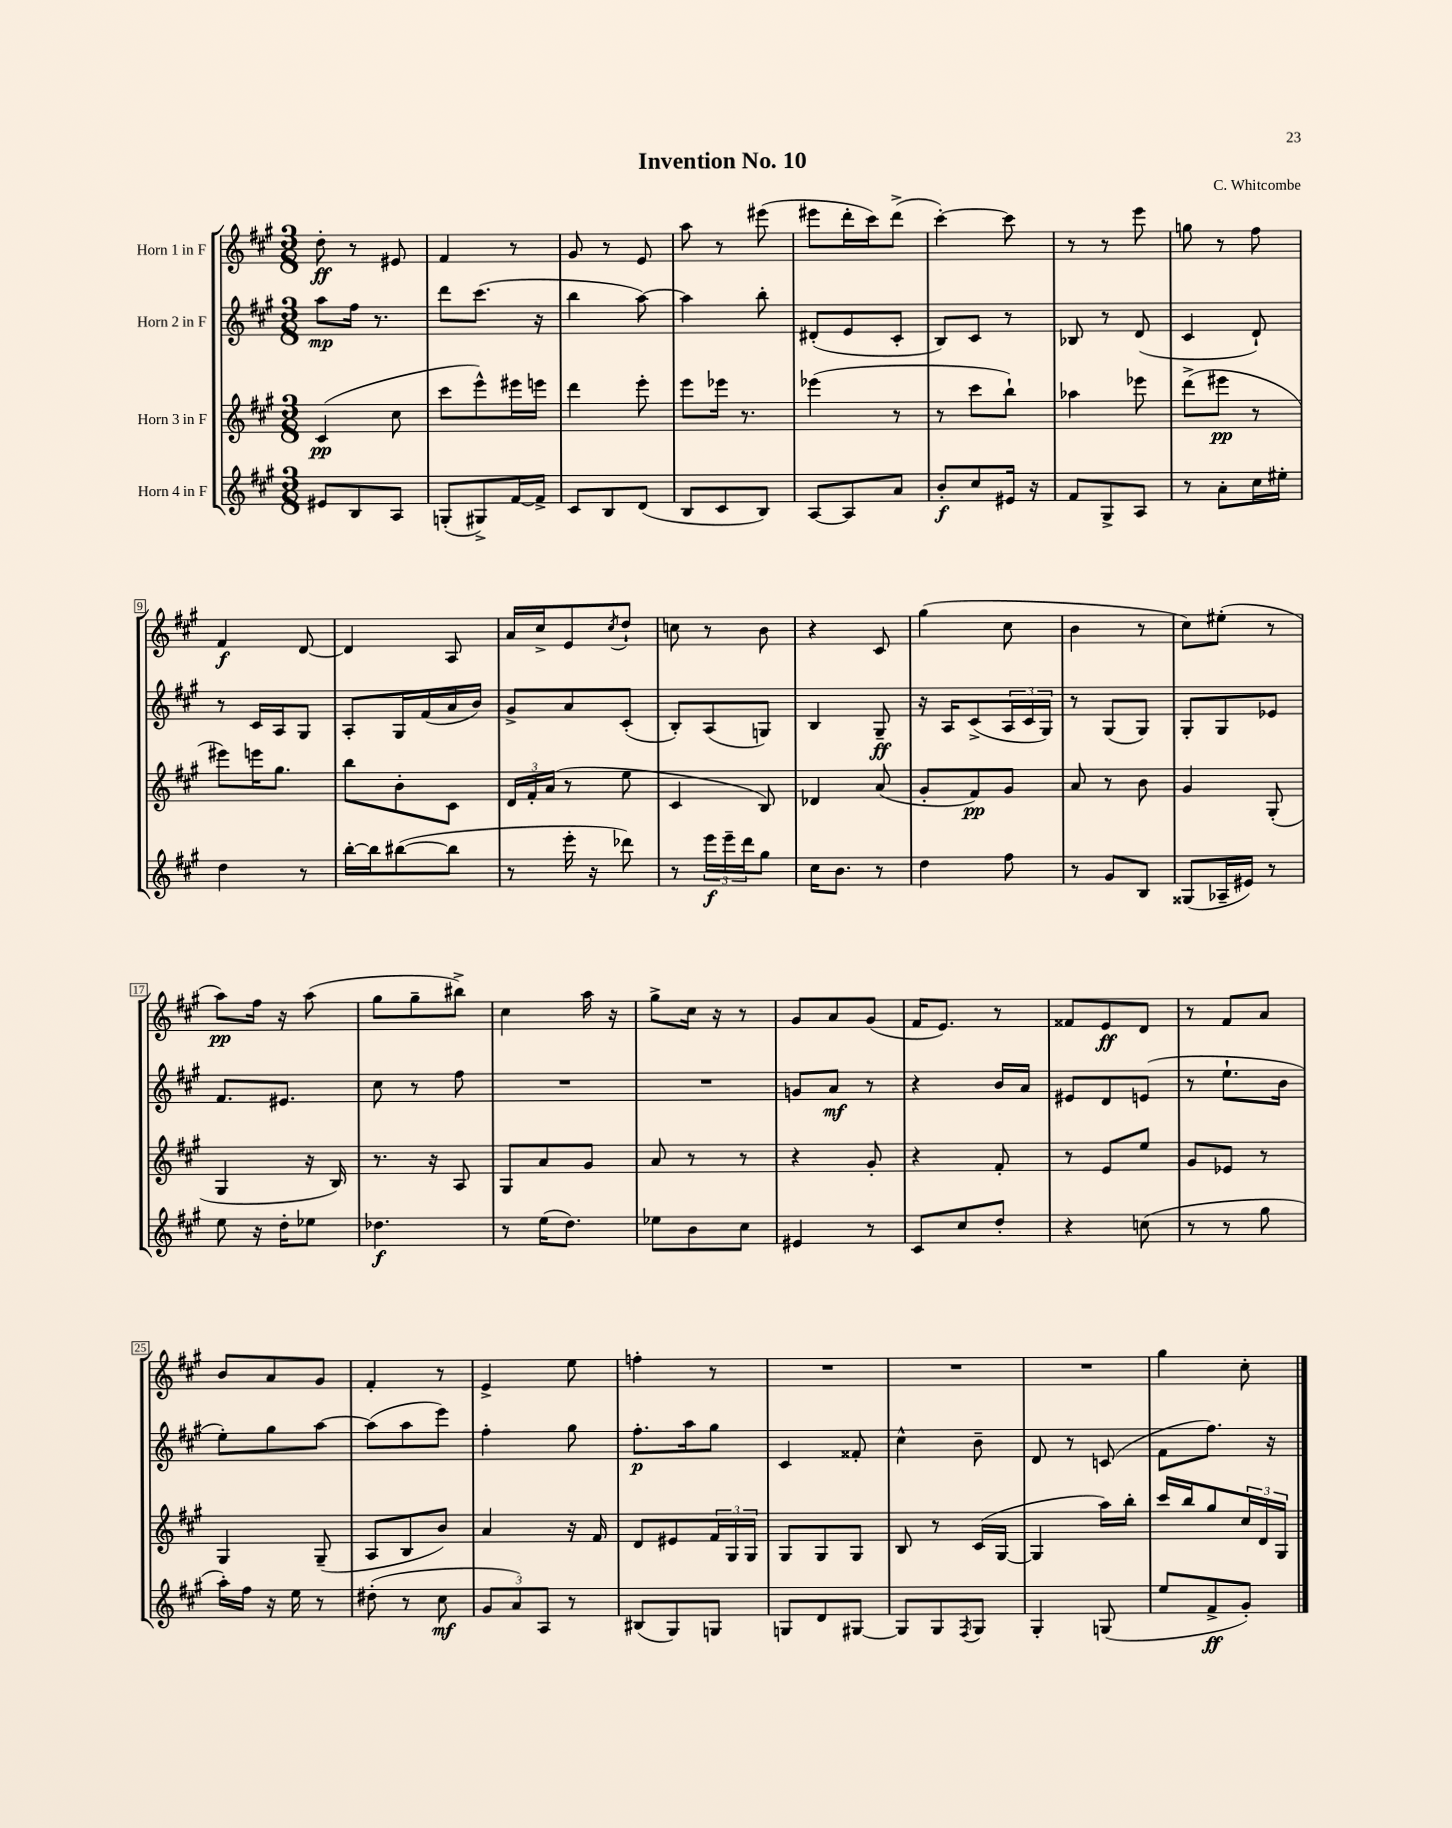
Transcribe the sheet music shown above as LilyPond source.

\header { title = "Invention No. 10" composer = "C. Whitcombe" }
<<
\new StaffGroup <<
\new Staff = "s0" \with { instrumentName = "Horn 1 in F" } {
    \clef treble \key a \major \numericTimeSignature \time 3/8
    d''8-.\ff r8 eis'8 |
    fis'4 r8 |
    gis'8 r8 e'8 |
    a''8 r8 eis'''8( |
    eis'''8 d'''16-. cis'''16) d'''8->( |
    cis'''4~-.) cis'''8 |
    r8 r8 e'''8 |
    g''8 r8 fis''8 |
    fis'4\f d'8~ |
    d'4 a8 |
    a'16 cis''16-> e'8 \acciaccatura { cis''8 } d''8-! |
    c''8 r8 b'8 |
    r4 cis'8 |
    gis''4( cis''8 |
    b'4 r8 |
    cis''8) eis''8-.( r8 |
    a''8\pp) fis''16 r16 a''8( |
    gis''8 gis''8-- bis''8->) |
    cis''4 a''16 r16 |
    gis''8-> cis''16 r16 r8 |
    gis'8 a'8 gis'8( |
    fis'16 e'8.) r8 |
    fisis'8 e'8\ff d'8 |
    r8 fis'8 a'8 |
    b'8 a'8 gis'8 |
    fis'4-. r8 |
    e'4-> e''8 |
    f''4-. r8 |
    R4. |
    R4. |
    R4. |
    gis''4 cis''8-. \bar "|." |
}
\new Staff = "s1" \with { instrumentName = "Horn 2 in F" } {
    \clef treble \key a \major \numericTimeSignature \time 3/8
    a''8\mp fis''16 r8. |
    d'''8 cis'''8.( r16 |
    b''4 a''8~) |
    a''4 b''8-. |
    dis'8-.( e'8 cis'8-. |
    b8) cis'8 r8 |
    bes8 r8 d'8( |
    cis'4 d'8-!) |
    r8 cis'16 a16 gis8 |
    a8-. gis16 fis'16( a'16 b'16) |
    gis'8-> a'8 cis'8-.( |
    b8-.) a8( g8) |
    b4 gis8--\ff |
    r16 a16 cis'8->( \tuplet 3/2 { a16 cis'16 gis16) } |
    r8 gis8( gis8) |
    gis8-. gis8 ees'8 |
    fis'8. eis'8. |
    cis''8 r8 fis''8 |
    R4. |
    R4. |
    g'8 a'8\mf r8 |
    r4 b'16 a'16 |
    eis'8 d'8 e'8( |
    r8 e''8.-! b'16 |
    e''8-.) gis''8 a''8~ |
    a''8( a''8 e'''8) |
    fis''4-. gis''8 |
    fis''8.-.\p a''16 gis''8 |
    cis'4 fisis'8-. |
    cis''4-^ b'8-- |
    d'8 r8 c'8( |
    fis'8 fis''8.) r16 \bar "|." |
}
\new Staff = "s2" \with { instrumentName = "Horn 3 in F" } {
    \clef treble \key a \major \numericTimeSignature \time 3/8
    cis'4\pp( cis''8 |
    cis'''8 e'''8-^) eis'''16 e'''16 |
    d'''4 e'''8-. |
    e'''8 ees'''16 r8. |
    ees'''4( r8 |
    r8 cis'''8 b''8-!) |
    aes''4 ees'''8 |
    d'''8->( eis'''8\pp r8 |
    eis'''8) e'''16 gis''8. |
    b''8 b'8-. cis'8 |
    \tuplet 3/2 { d'16 fis'16-. a'16( } r8 e''8 |
    cis'4 b8) |
    des'4 a'8( |
    gis'8-. fis'8\pp) gis'8 |
    a'8 r8 b'8 |
    gis'4 gis8-.( |
    gis4 r16 b16) |
    r8. r16 a8 |
    gis8 a'8 gis'8 |
    a'8 r8 r8 |
    r4 gis'8-. |
    r4 fis'8-. |
    r8 e'8 e''8 |
    gis'8 ees'8 r8 |
    gis4 gis8--( |
    a8 b8 b'8) |
    a'4 r16 fis'16 |
    d'8 eis'8 \tuplet 3/2 { fis'16 gis16 gis16 } |
    gis8 gis8 gis8 |
    b8 r8 cis'16( gis16~ |
    gis4 a''16) b''16-. |
    cis'''16 b''16 gis''8 \tuplet 3/2 { cis''16 d'16 gis16 } \bar "|." |
}
\new Staff = "s3" \with { instrumentName = "Horn 4 in F" } {
    \clef treble \key a \major \numericTimeSignature \time 3/8
    eis'8 b8 a8 |
    g8-.( gis8->) fis'16~ fis'16-> |
    cis'8 b8 d'8( |
    b8 cis'8 b8) |
    a8~ a8 a'8 |
    b'8-.\f cis''8 eis'16 r16 |
    fis'8 gis8-> a8 |
    r8 a'8-. cis''16 eis''16-. |
    d''4 r8 |
    b''16~-. b''16 bis''8~( bis''8 |
    r8 e'''16-. r16 des'''8) |
    r8 \tuplet 3/2 { e'''16\f e'''16-- d'''16 } gis''8 |
    cis''16 b'8. r8 |
    d''4 fis''8 |
    r8 gis'8 b8 |
    gisis8( aes16-- eis'16) r8 |
    e''8 r16 d''16-. ees''8 |
    des''4.\f |
    r8 e''16( d''8.) |
    ees''8 b'8 cis''8 |
    eis'4 r8 |
    cis'8 cis''8 d''8-. |
    r4 c''8( |
    r8 r8 gis''8 |
    a''16-.) fis''16 r16 e''16 r8 |
    dis''8-.( r8 cis''8\mf |
    \tuplet 3/2 { gis'8 a'8) a8 } r8 |
    bis8( gis8) g8 |
    g8 d'8 gis8~ |
    gis8 gis8 \acciaccatura { fis8 } gis8 |
    gis4-. g8( |
    e''8 fis'8->\ff gis'8-.) \bar "|." |
}
>>
>>
\layout { \context { \Score \override BarNumber.stencil = #(make-stencil-boxer 0.1 0.3 ly:text-interface::print) } }
